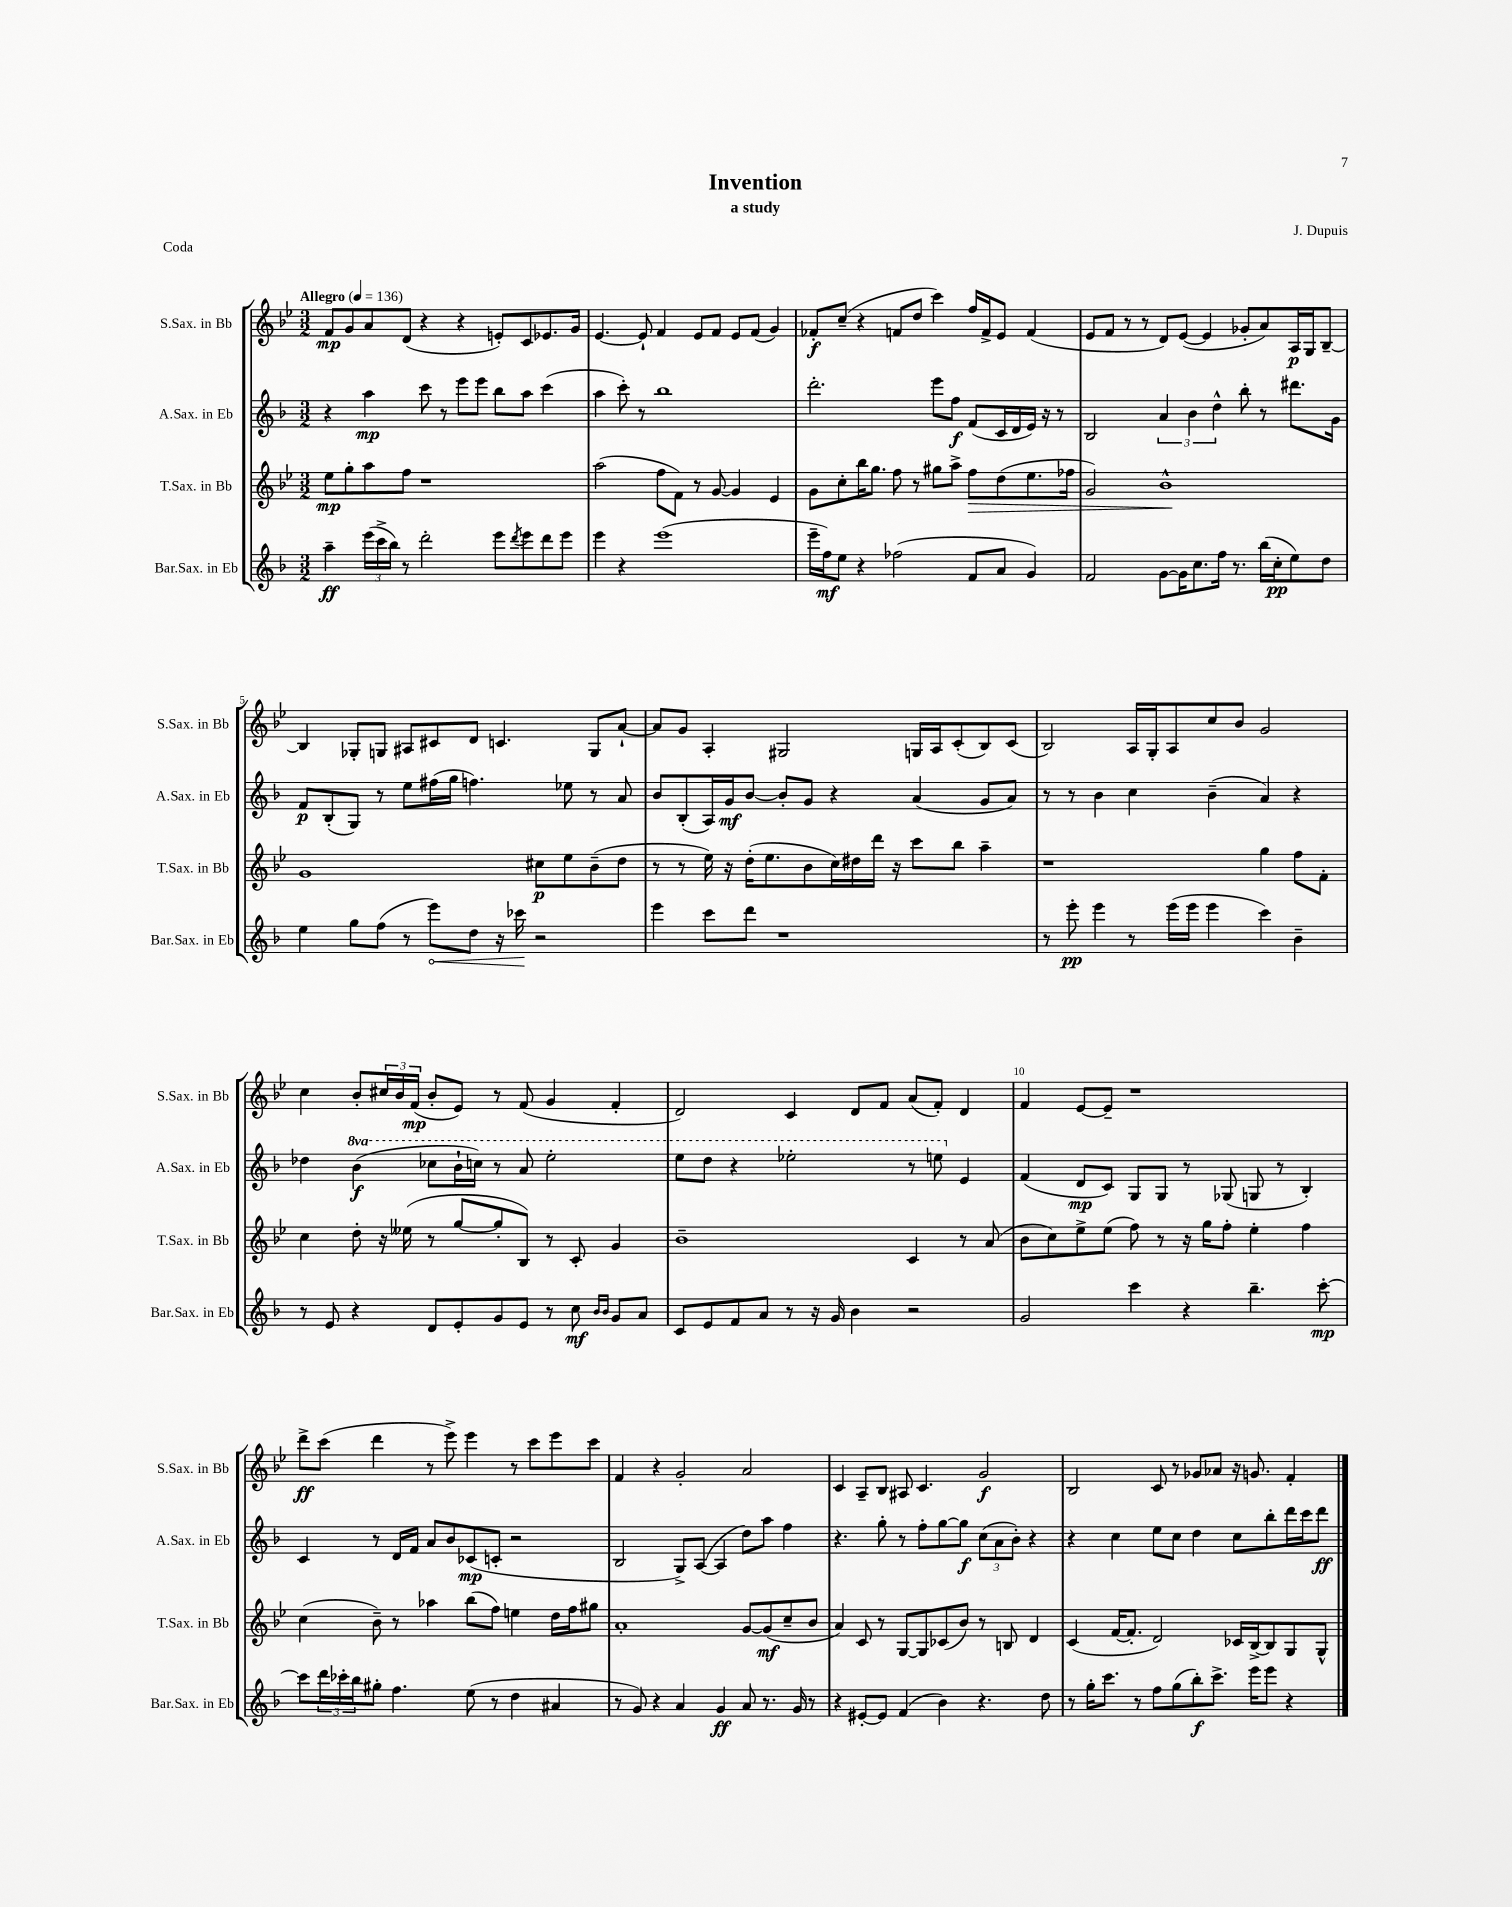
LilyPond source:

\header { title = "Invention" composer = "J. Dupuis" subtitle = "a study" piece = "Coda" }
<<
\new StaffGroup <<
\new Staff = "s0" \with { instrumentName = "S.Sax. in Bb" shortInstrumentName = "S.Sax. in Bb" } {
    \clef treble \key bes \major \numericTimeSignature \time 3/2 \tempo "Allegro" 4 = 136
    f'8\mp g'8 a'8 d'8( r4 r4 e'8-.) c'8 ees'8. g'16 |
    ees'4.~ ees'8-! f'4 ees'8 f'8 ees'8 f'8( g'4) |
    fes'8-.\f c''8--( r4 f'8 d''8 c'''4) f''16 f'16-> ees'8 f'4( |
    ees'8 f'8 r8 r8 d'8) ees'8~( ees'4 ges'8-. a'8) a16\p g16 bes8~-- |
    bes4 ges8-. g8 ais8 cis'8 d'8 c'4. g8 a'8~-! |
    a'8 g'8 a4-. gis2 g16 a16 c'8-.( bes8) c'8( |
    bes2) a16 g16-. a8 c''8 bes'8 g'2 |
    c''4 bes'8-. \tuplet 3/2 { cis''16 bes'16 f'16\mp( } bes'8-. ees'8) r8 f'8( g'4 f'4-. |
    d'2) c'4 d'8 f'8 a'8( f'8-.) d'4 |
    f'4 ees'8~ ees'8-- r1 |
    d'''8->\ff c'''8( d'''4 r8 ees'''8->) ees'''4 r8 c'''8 ees'''8 c'''8 |
    f'4 r4 g'2-. a'2 |
    c'4 a8-- bes8 ais8 c'4. g'2\f |
    bes2 c'8 r8 ges'8 aes'8 r16 g'8. f'4-. \bar "|." |
}
\new Staff = "s1" \with { instrumentName = "A.Sax. in Eb" shortInstrumentName = "A.Sax. in Eb" } {
    \clef treble \key f \major \numericTimeSignature \time 3/2 \set Staff.ottavationMarkups = #ottavation-simple-ordinals
    r4 a''4\mp c'''8 r8 e'''8 e'''8 bes''8 a''8 c'''4( |
    a''4 c'''8-.) r8 bes''1 |
    d'''2.-. e'''8 f''8\f f'8( c'16 d'16 e'16) r16 r8 |
    bes2 \tuplet 3/2 { a'4 bes'4 d''4-^ } bes''8-. r8 dis'''8. g'16 |
    f'8\p bes8-.( g8) r8 e''8 fis''16( g''16 f''4.) ees''8 r8 a'8 |
    bes'8 bes8-.( a16) g'16\mf bes'8~ bes'8-. g'8 r4 a'4( g'8 a'8) |
    r8 r8 bes'4 c''4 bes'4--( a'4) r4 |
    des''4 \ottava #1 bes''4\f( ces'''8 bes''16-! c'''16) r8 a''8 e'''2-. |
    e'''8 d'''8 r4 ees'''2-. r8 e'''8 \ottava #0 e'4 |
    f'4( d'8\mp c'8) g8 g8 r8 ges8( g8 r8 bes4-.) |
    c'4 r8 d'16 f'16 a'8 bes'8 ces'8\mp( c'8-. r2 |
    bes2 g8->) a8~( a4 d''8) a''8 f''4 |
    r4. g''8-. r8 f''8-. g''8~ g''8\f \tuplet 3/2 { c''8( a'8 bes'8-.) } r4 |
    r4 c''4 e''8 c''8 d''4 c''8 bes''8-. d'''16 c'''16 d'''8\ff \bar "|." |
}
\new Staff = "s2" \with { instrumentName = "T.Sax. in Bb" shortInstrumentName = "T.Sax. in Bb" } {
    \clef treble \key bes \major \numericTimeSignature \time 3/2
    ees''8\mp g''8-. a''8 f''8 r1 |
    a''2( f''8 f'8) r8 g'8~ g'4 ees'4 |
    g'8 c''8-. bes''16 g''8. f''8 r8 gis''8 a''8-> f''8\> d''8( ees''8. fes''16 |
    g'2) bes'1-^\! |
    g'1 cis''8\p ees''8 bes'8--( d''8 |
    r8 r8 ees''16) r16 d''16-.( ees''8. bes'8 c''16) dis''16 d'''16 r16 c'''8 bes''8 a''4-- |
    r1 g''4 f''8 f'8-. |
    c''4 d''8-. r16 eeses''16( r8 g''8~ g''8-. bes8) r8 c'8-. g'4 |
    bes'1-- c'4 r8 a'8( |
    bes'8 c''8) ees''8-> ees''8( f''8) r8 r16 g''16 f''8-. ees''4-. f''4 |
    c''4( bes'8--) r8 aes''4 bes''8( f''8) e''4 d''16 f''16 gis''8 |
    a'1-. g'8~ g'8\mf( c''8-- bes'8 |
    a'4) c'8 r8 g8~ g8 ces'8( bes'8) r8 b8 d'4 |
    c'4( f'16~ f'8.-. d'2) ces'16 bes16~-> bes8 g8 g8-^ \bar "|." |
}
\new Staff = "s3" \with { instrumentName = "Bar.Sax. in Eb" shortInstrumentName = "Bar.Sax. in Eb" } {
    \clef treble \key f \major \numericTimeSignature \time 3/2
    a''4--\ff \tuplet 3/2 { e'''16( c'''16-> bes''16) } r8 d'''2-. e'''8 \acciaccatura { d'''8 } e'''8 d'''8 e'''8 |
    e'''4 r4 e'''1( |
    e'''16-- f''16\mf) e''8 r4 fes''2( f'8 a'8 g'4) |
    f'2 g'8~ g'16 c''8. f''16 r8. bes''16( c''16-.\pp e''8) d''8 |
    e''4 g''8 f''8( r8 \once \override Hairpin.circled-tip = ##t e'''8\<) d''8 r16 ces'''16\! r2 |
    e'''4 c'''8 d'''8 r1 |
    r8 e'''8-.\pp e'''4 r8 e'''16( e'''16 e'''4 c'''4) bes'4-- |
    r8 e'8 r4 d'8 e'8-. g'8 e'8 r8 c''8\mf \grace { bes'16 bes'16 } g'8 a'8 |
    c'8 e'8 f'8 a'8 r8 r16 g'16 bes'4 r2 |
    g'2 c'''4 r4 bes''4.-- c'''8~-.\mp |
    c'''8 \tuplet 3/2 { d'''16 ces'''16-. bes''16 } gis''8-. f''4. e''8( r8 d''4 ais'4 |
    r8 g'8) r4 a'4 g'4\ff a'8 r8. g'16 r8 |
    r4 eis'8~-. eis'8 f'4( bes'4) r4. d''8 |
    r8 g''16-. c'''8. r8 f''8 g''8( bes''8-.\f) c'''8.-> e'''16 e'''8 r4 \bar "|." |
}
>>
>>
\layout { \context { \Score \override BarNumber.break-visibility = ##(#f #t #t) barNumberVisibility = #(every-nth-bar-number-visible 5) } }
